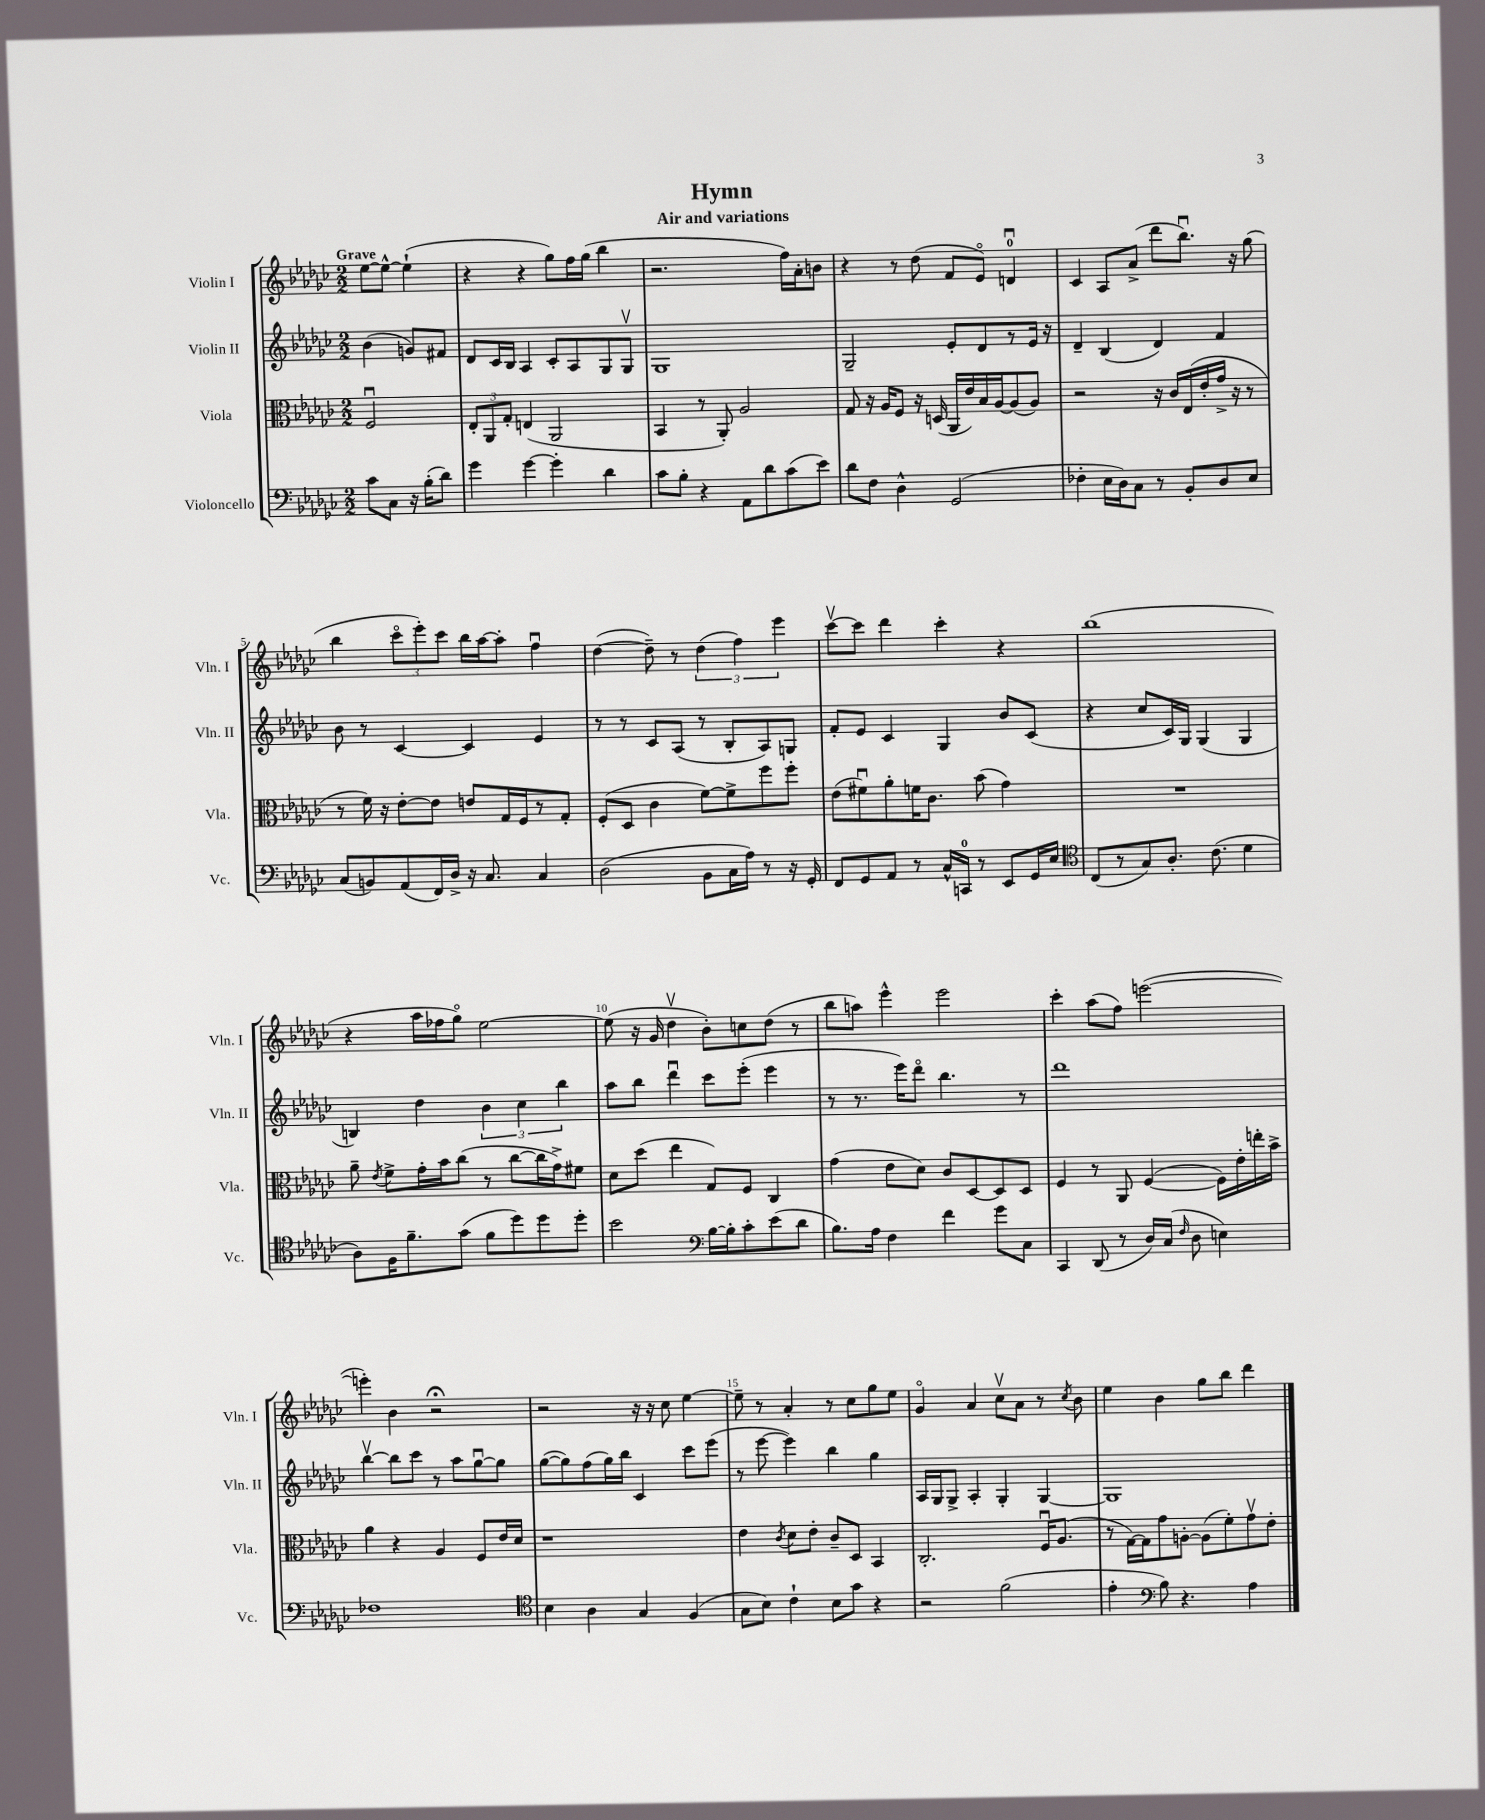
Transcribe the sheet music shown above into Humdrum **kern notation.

**kern	**kern	**kern	**kern
*staff4	*staff3	*staff2	*staff1
*clefF4	*clefC3	*clefG2	*clefG2
*k[b-e-a-d-g-c-]	*k[b-e-a-d-g-c-]	*k[b-e-a-d-g-c-]	*k[b-e-a-d-g-c-]
*M2/2	*M2/2	*M2/2	*M2/2
8c-	2Fu	(4b-	[8ee-
8C-	.	.	8ee-^^_
16r	.	8g)	(4ee-`]
(16B-'	.	.	.
8d-)	.	8f#	.
=	=	=	=
4g-	12E-'	8d-	4r
.	12AA-	.	.
.	.	16c-	.
.	12G-'	.	.
.	.	16B-	.
[4g-	(4E	4A-	4r
4g-']	2AA-	8c-'	8gg-)
.	.	8A-	16ff
.	.	.	(16gg-
4d-	.	8G-	4bb-
.	.	8G-v	.
=	=	=	=
8c-	4BB-	1G-	2.r
8B-'	.	.	.
4r	8r	.	.
.	8AA-')	.	.
8AA-	2A-	.	.
8d-	.	.	.
(8c-	.	.	16ff)
.	.	.	16a-'
8e-)	.	.	8b
=	=	=	=
8d-	8G-	2G-~	4r
8F	16r	.	.
.	16A-	.	.
4D-^^	8F	.	8r
.	16r	.	(8dd-
.	(16D	.	.
(2GG-	16AA-	8e-'	8f
.	16e-)	.	.
.	16B-	8d-	8e-o)
.	[16A-	.	.
.	(8A-]	8r	4du
.	8A-)	16e-	.
.	.	16r	.
=	=	=	=
4F-'	2r	4d-~	4c-
16E-	.	(4B-	8A-
16D-)	.	.	.
8C-	.	.	(8a-^
8r	16r	4d-)	8ddd-
.	16c-	.	.
8BB-'	(16E-	.	8.bb-u)
.	16e-'	.	.
8D-	16g-^	4f	.
.	16r	.	16r
8E-	8r	.	(8gg-
=	=	=	=
(8C-	8r	8b-	4bb-
8BB)	16f)	8r	.
.	16r	.	.
(8AA-	[8e-'	[4c-	12ccc-o
.	.	.	12eee-')
16FF)	8e-]	.	.
.	.	.	12ccc-
16D-^	.	.	.
16r	8e	4c-]	16bb-
8.C-	.	.	[16aa-
.	16G-	.	8aa-']
.	16F	.	.
4C-	8r	4e-	4ffu
.	8G-'	.	.
=	=	=	=
(2D-	(8F'	8r	([4dd-
.	8D-	8r	.
.	4c-	8c-	8dd-~])
.	.	(8A-	8r
8BB-	[8f)	8r	(6dd-
16C-	8f^]	8B-'	.
.	.	.	6ff)
16A-)	.	.	.
8r	8ff	8A-)	.
.	.	.	6eee-
16r	8ff'	8G	.
16GG-'	.	.	.
=	=	=	=
8FF	(8e-	8f'	[8ccc-v
8GG-	8f#u)	8e-	8ccc-]
8AA-	8a-'	4c-	4ddd-
8r	16f	.	.
.	8.c-	.	.
16C-^^	.	4G-	4ccc-'
16CC	.	.	.
8r	(8b-	.	.
8EE-	4g-)	8b-	4r
16GG-	.	(8c-	.
16E-	.	.	.
=	=	=	=
*clefC4	*	*	*
(8C-	1r	4r	(1bb-
8r	.	.	.
8G-)	.	8cc-	.
8.A-'	.	16c-)	.
.	.	16G-	.
.	.	(4G-	.
(8.c-	.	.	.
4d-	.	4G-	.
=	=	=	=
8A-)	8a-~	4B)	4r
.	8qe-	.	.
16F	8f^	.	.
8.f~	.	.	.
.	16g-'	4dd-	16aa-
.	16b-	.	16ff-
(8g-	(8cc-	.	8gg-o)
8f	8r	6b-	[2ee-
8dd-)	[8cc-	.	.
.	.	6cc-	.
8dd-	16cc-]	.	.
.	16g-^)	.	.
.	.	6bb-	.
8dd-'	8f#	.	.
=	=	=	=
2b-	8d-	8aa-	(8ee-]
.	(8dd-	8bb-	16r
.	.	.	16g-
.	4ee-	4ddd-u	4dd-v
*clefF4	*	*	*
[16B-	8G-)	8ccc-	8b-')
16B-']	.	.	.
8c-'	8F	(8eee-'	8cc
(8e-	4C-	4eee-	(8dd-
8d-	.	.	8r
=	=	=	=
8.B-)	(4g-	8r	8bb-
.	.	8.r	8aa)
16A-	.	.	.
4F	8e-	.	4eee-^^
.	.	16eee-)	.
.	8d-)	8ddd-o	.
4f	8c-	4.bb-	2eee-
.	[8D-	.	.
8g-	8D-]	.	.
8C-	8D-	8r	.
=	=	=	=
4CC-	4F	1ddd-	4ccc-'
(8DD-	8r	.	(8aa-
8r	8AA-	.	8ff)
16D-)	([4F	.	([2eee
(16C-	.	.	.
16qqF	.	.	.
8D-	.	.	.
4E)	16F])	.	.
.	16e-'	.	.
.	16ee'	.	.
.	16b-^	.	.
=	=	=	=
1F-	4a-	[4bb-v	4eee'])
.	4r	8bb-]	4b-
.	.	8ccc-	.
.	4A-	8r	2r;
.	.	8aa-	.
.	8F	[8gg-u	.
.	16e-	8gg-]	.
.	16d-	.	.
=	=	=	=
*clefC4	*	*	*
4B-	1r	([8gg-	2r
.	.	8gg-])	.
4A-	.	(8ff	.
.	.	16gg-)	.
.	.	16bb-	.
4G-	.	4c-	16r
.	.	.	16r
.	.	.	8cc-
(4F	.	8ccc-	[4ee-
.	.	(8eee-	.
=	=	=	=
8G-	4e-	8r	8ee-~]
8B-)	.	[8eee-	8r
.	8qc-	.	.
4c-`	8d-	4eee-])	4a-'
.	8e-'	.	.
8B-	8c-~	4bb-	8r
8g-	8D-	.	8cc-
4r	4BB-	4gg-	8gg-
.	.	.	8ee-
=	=	=	=
2r	2.C-'	16A-	4g-o
.	.	16G-	.
.	.	8G-^	.
.	.	4A-'	4a-
(2f	.	4G-'	8cc-v
.	.	.	8a-
.	16Fu	[4G-	8r
.	(8.A-	.	.
.	.	.	8qcc-
.	.	.	8b-
=	=	=	=
4e-'	8r	1G-]	4ee-
.	[16G-)	.	.
.	16G-]	.	.
*clefF4	*	*	*
8B-)	8g-	.	4b-
4.r	[8A'	.	.
.	(8A]	.	8gg-
.	8f')	.	8bb-
4A-	8g-v	.	4ddd-
.	8e-'	.	.
==	==	==	==
*-	*-	*-	*-
